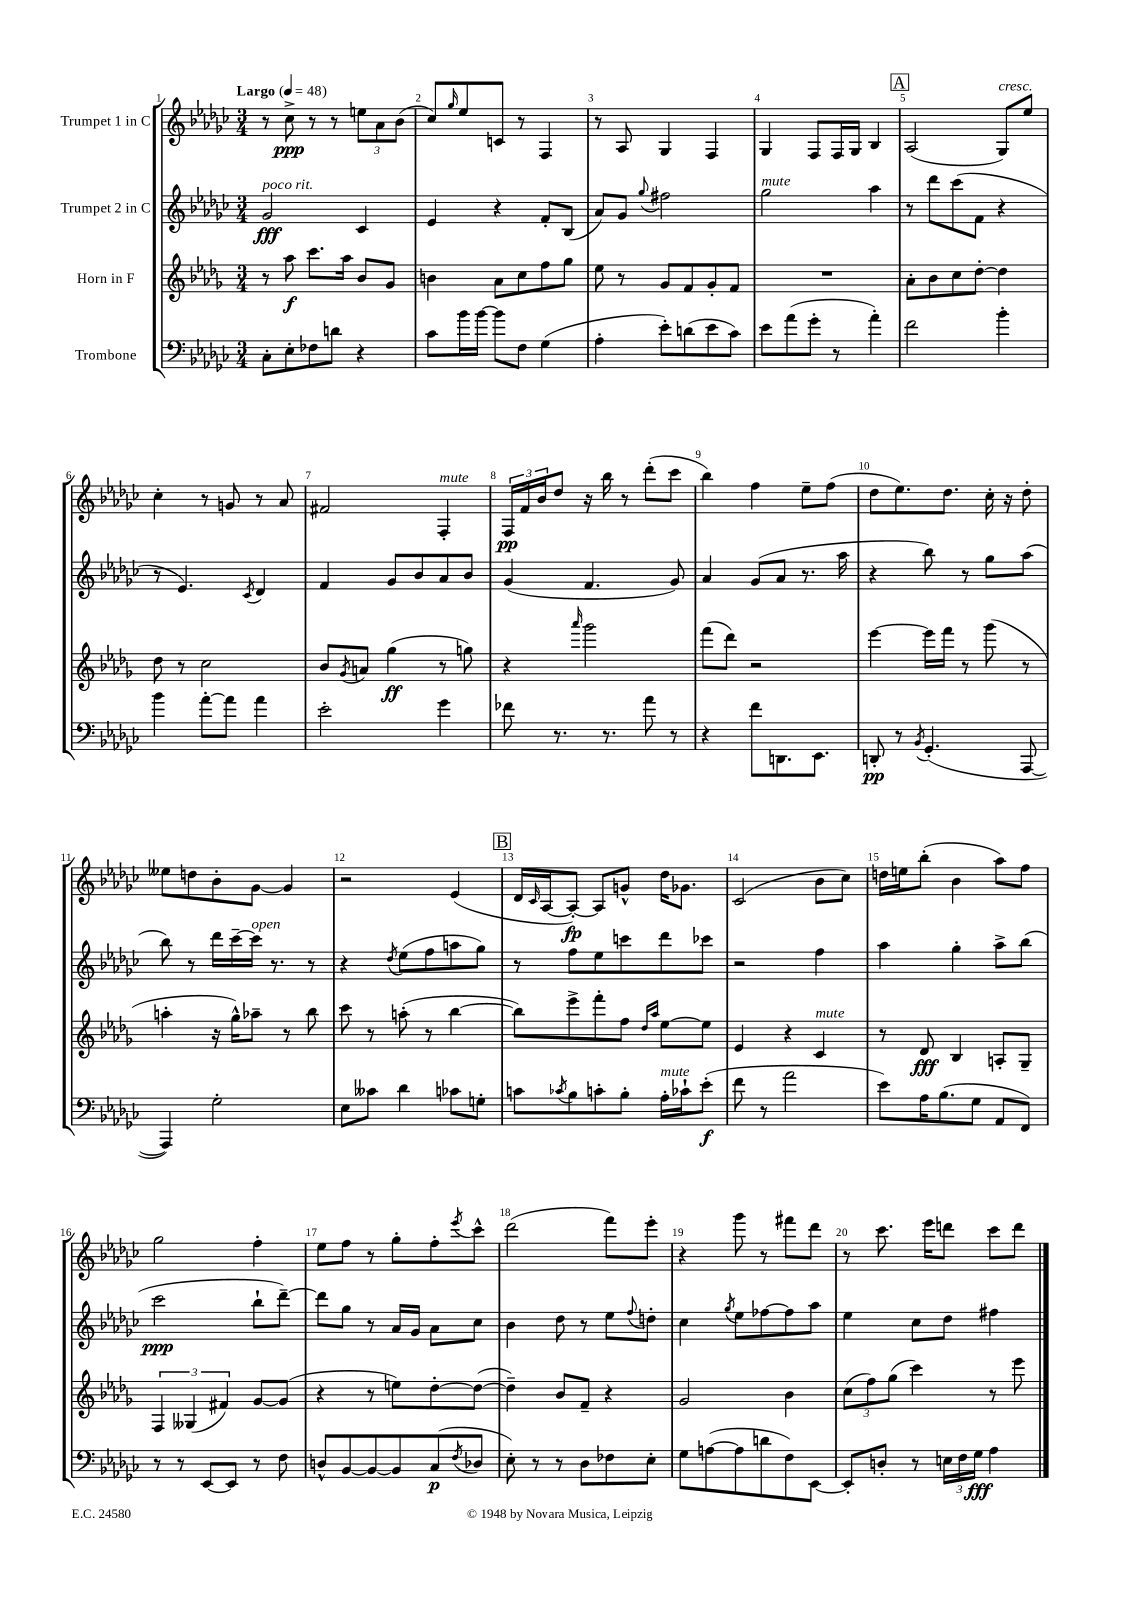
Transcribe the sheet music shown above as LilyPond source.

<<
\new StaffGroup <<
\new Staff = "s0" \with { instrumentName = "Trumpet 1 in C" } {
    \clef treble \key ges \major \numericTimeSignature \time 3/4 \tempo "Largo" 4 = 48
    r8 ces''8->\ppp r8 r8 \tuplet 3/2 { e''8 aes'8 bes'8( } |
    ces''8) \grace { ges''16 } ees''8 c'8 r8 f4 |
    r8 aes8 ges4 f4 |
    ges4 f8 f16 ges16 bes4 |
    \mark \markup { \box "A" } aes2( ges8^\markup { \italic "cresc." }) ees''8 |
    ces''4-. r8 g'8 r8 aes'8 |
    fis'2 f4-.^\markup { \italic "mute" } |
    \tuplet 3/2 { f16\pp f'16 bes'16 } des''8 r16 bes''16 r8 des'''8-.( ces'''8 |
    bes''4) f''4 ees''8-- f''8( |
    des''8 ees''8.) des''8. ces''16-. r16 des''8-. |
    eeses''8 d''8 bes'8-. ges'8~ ges'4 |
    r2 ees'4( |
    \mark \markup { \box "B" } des'16 \grace { ces'16 } aes16~ aes8~-.\fp) aes8 g'8-^ des''16 ges'8. |
    ces'2( bes'8 ces''8) |
    d''16 e''16 bes''8-.( bes'4 aes''8) f''8 |
    ges''2 f''4-. |
    ees''8 f''8 r8 ges''8-. f''8-. \acciaccatura { ees'''8 } ces'''8-^ |
    des'''2( f'''8) ees'''8-. |
    r4 ges'''8 r8 fis'''8 des'''8 |
    r8 ces'''8. ees'''16 d'''8 ces'''8 d'''8 \bar "|." |
}
\new Staff = "s1" \with { instrumentName = "Trumpet 2 in C" } {
    \clef treble \key ges \major \numericTimeSignature \time 3/4
    ges'2\fff^\markup { \italic "poco rit." } ces'4 |
    ees'4 r4 f'8-. bes8( |
    aes'8) ges'8 \appoggiatura { ges''8 } fis''2 |
    ges''2^\markup { \italic "mute" } aes''4 |
    \mark \markup { \box "A" } r8 des'''8 ces'''8( f'8 r4 |
    r8 ees'4.) \acciaccatura { ces'8 } des'4 |
    f'4 ges'8 bes'8 aes'8 bes'8 |
    ges'4( f'4. ges'8) |
    aes'4 ges'8( aes'8 r8. aes''16 |
    r4 bes''8) r8 ges''8 aes''8( |
    bes''8) r8 des'''16 ces'''16~-- ces'''16^\markup { \italic "open" } r8. r8 |
    r4 \acciaccatura { des''8 } ees''8( f''8 a''8 ges''8) |
    \mark \markup { \box "B" } r8 f''8 ees''8 c'''8 des'''8 ces'''8 |
    r2 f''4 |
    aes''4 ges''4-. aes''8-> bes''8( |
    ces'''2\ppp bes''8-! des'''8~--) |
    des'''8 ges''8 r8 aes'16 ges'16 aes'8 ces''8 |
    bes'4 des''8 r8 ees''8 \appoggiatura { f''8 } d''8-. |
    ces''4 \acciaccatura { ges''8 } ees''8 fes''8~ fes''8 aes''8 |
    ees''4 ces''8 des''8 fis''4 \bar "|." |
}
\new Staff = "s2" \with { instrumentName = "Horn in F" } {
    \clef treble \key des \major \numericTimeSignature \time 3/4
    r8 aes''8\f c'''8. aes''16 bes'8 ges'8 |
    b'4 aes'8 c''8 f''8 ges''8 |
    ees''8 r8 ges'8 f'8 ges'8-. f'8 |
    R2. |
    \mark \markup { \box "A" } aes'8-. bes'8 c''8 des''8~-. des''4 |
    des''8 r8 c''2 |
    bes'8 \acciaccatura { ges'8 } a'8 ges''4\ff( r8 g''8) |
    r4 \grace { aes'''16 } ges'''2 |
    f'''8( des'''8) r2 |
    ees'''4~ ees'''16 f'''16 r8 ges'''8( r8 |
    a''4-. r16 ges''16-^) aes''8-- r8 bes''8 |
    c'''8 r8 a''8-.( r8 bes''4~ |
    \mark \markup { \box "B" } bes''8) ees'''8-> f'''8-. f''8 \grace { des''16 aes''16 } ees''8~ ees''8 |
    ees'4 r4 c'4^\markup { \italic "mute" } |
    r8 des'8\fff bes4 a8-. ges8-- |
    \tuplet 3/2 { f4 geses4( fis'4) } ges'8~ ges'8( |
    r4 r8 e''8) des''8~-. des''8~( |
    des''4--) bes'8 f'8-- r4 |
    ges'2 bes'4 |
    \tuplet 3/2 { c''8( f''8) ges''8( } c'''4) r8 ees'''8 \bar "|." |
}
\new Staff = "s3" \with { instrumentName = "Trombone" } {
    \clef bass \key ges \major \numericTimeSignature \time 3/4
    ces8-. ees8-. fes8 d'8 r4 |
    ces'8 bes'16 bes'16~ bes'8 f8 ges4( |
    aes4-. ees'8-.) d'8( ees'8 ces'8) |
    ees'8 aes'8( ges'8-. r8 aes'4-.) |
    \mark \markup { \box "A" } f'2 bes'4-. |
    bes'4 aes'8~-. aes'8 aes'4 |
    ees'2-. ges'4 |
    fes'8 r8. r8. aes'8 r8 |
    r4 f'8 d,8. ees,8. |
    d,8-.\pp r8 \acciaccatura { bes,8 } ges,4.-.( aes,,8~ |
    aes,,4) ges2-. |
    ees8 ceses'8 des'4 ces'8 g8-. |
    \mark \markup { \box "B" } c'8 \acciaccatura { ces'8 } bes8 c'8-. bes8-. aes16-.^\markup { \italic "mute" } ces'16-! ees'8-.\f( |
    f'8 r8 aes'2 |
    ees'8) aes16 bes8.( ges8 aes,8 f,8) |
    r8 r8 ees,8~ ees,8 r8 f8 |
    d8-^ bes,8~ bes,8~ bes,8 ces8\p( \acciaccatura { f8 } des8 |
    ees8-.) r8 r8 des8 fes8 ees8-. |
    ges8 a8~( a8 d'8 f8) ees,8~ |
    ees,8-. d8-. r8 \tuplet 3/2 { e16 f16 ges16\fff } aes4 \bar "|." |
}
>>
>>
\layout { \context { \Score \override BarNumber.break-visibility = ##(#f #t #t) barNumberVisibility = #all-bar-numbers-visible } }
